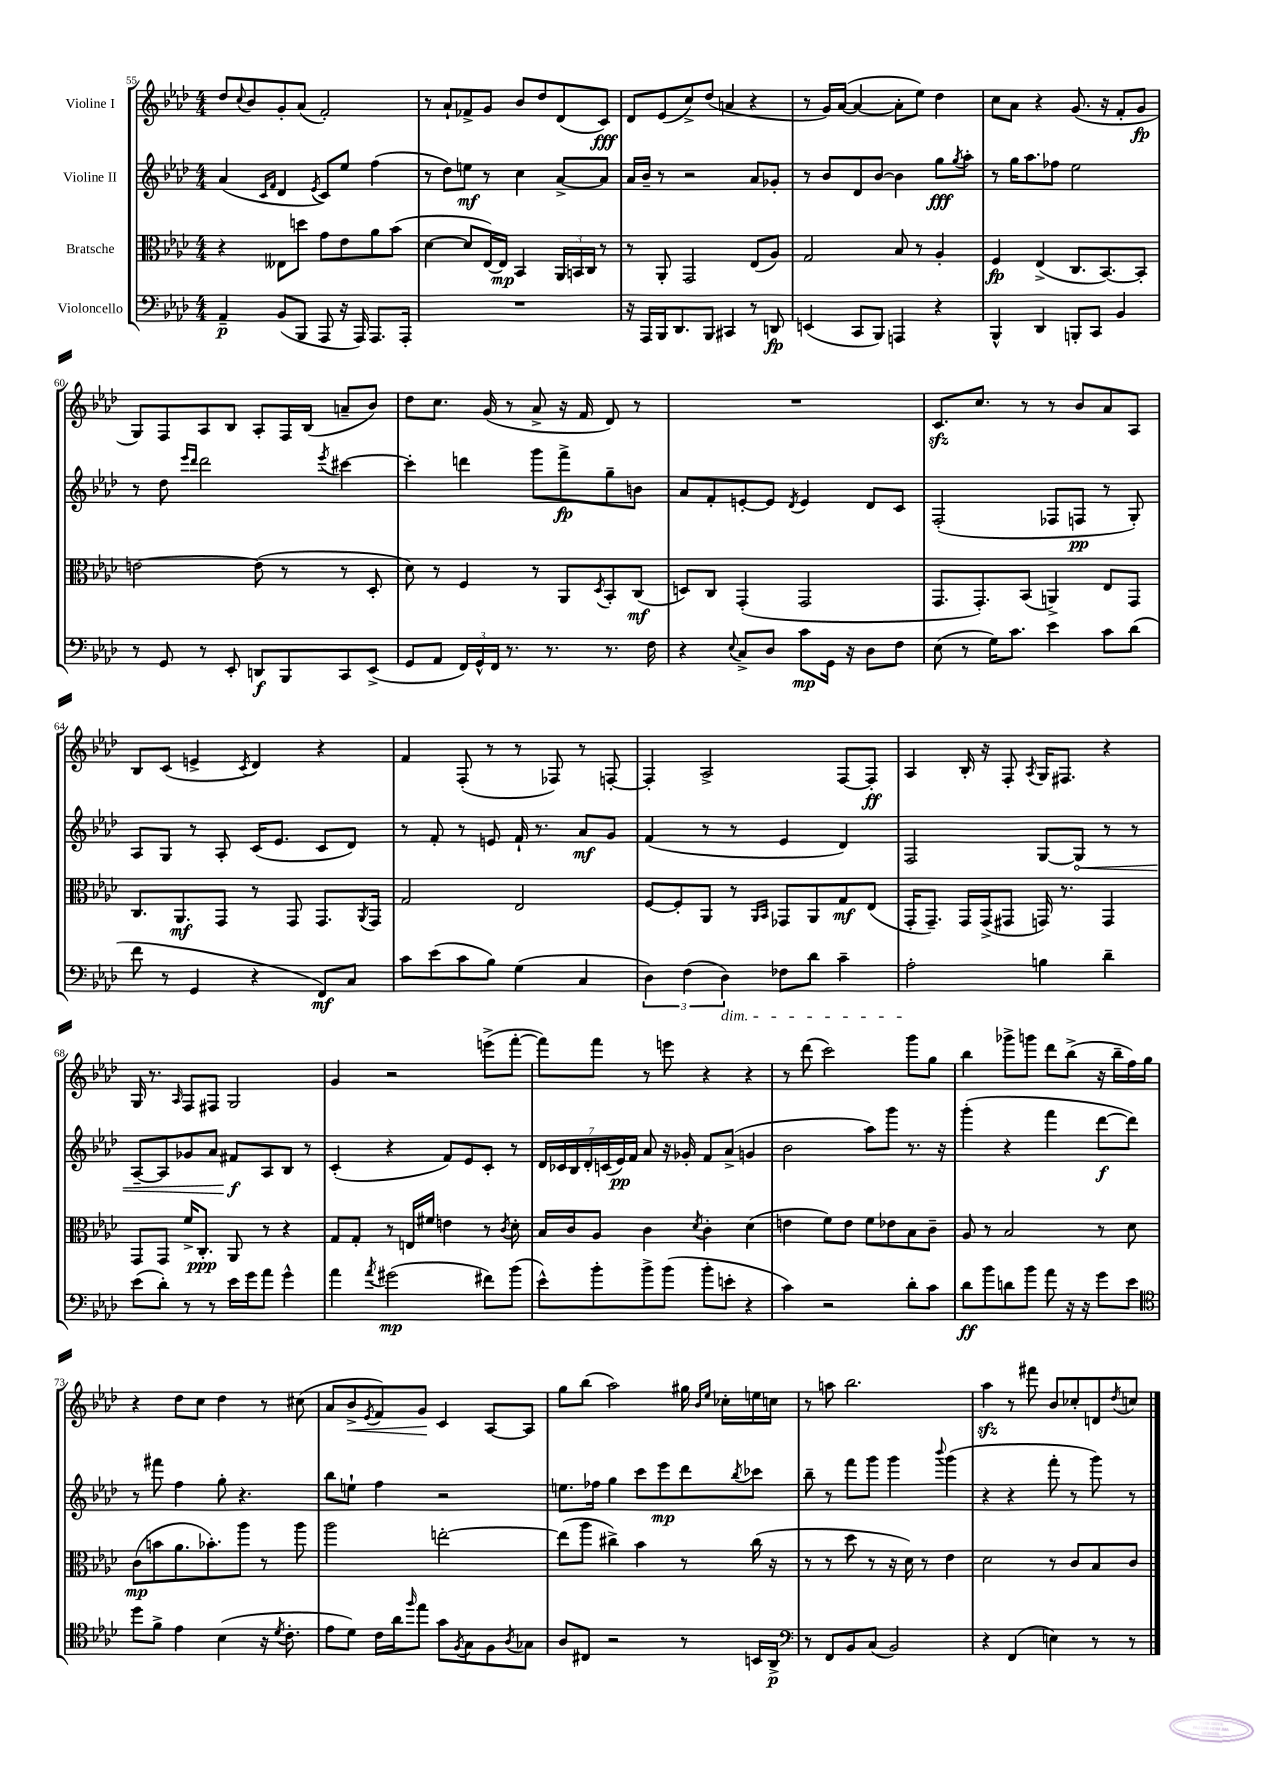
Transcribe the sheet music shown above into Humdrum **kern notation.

**kern	**kern	**kern	**kern
*staff4	*staff3	*staff2	*staff1
*clefF4	*clefC3	*clefG2	*clefG2
*k[b-e-a-d-]	*k[b-e-a-d-]	*k[b-e-a-d-]	*k[b-e-a-d-]
*M4/4	*M4/4	*M4/4	*M4/4
4AA-~	4r	(4a-	8dd-
.	.	.	8qqcc
.	.	.	8b-
.	.	16qqc	.
.	.	16qqf	.
(8BB-	8E--	4d-	8g'
8BBB-	8dd	.	(8a-
.	.	8qe-	.
8AAA-	8g	8c)	2f')
16r	8e-	8ee-	.
16AAA-)	.	.	.
8.AAA-	8a-	(4ff	.
.	(8b-	.	.
16AAA-'	.	.	.
=	=	=	=
1r	[4d-	8r	8r
.	.	8dd-)	8a-`
.	8d-]	8ee	8f-^
.	[16E-)	8r	8g
.	16E-]	.	.
.	4BB-	4cc	8b-
.	.	.	8dd-
.	24AA-	[8a-^	(8d-
.	24BB	.	.
.	24C	.	.
.	8r	8a-]	8c)
=	=	=	=
16r	8r	16a-	8d-
16AAA-	.	16b-~	.
16BBB-	8AA-'	8r	(8e-
8.DD-	.	.	.
.	2GG	2r	8cc^)
8BBB-	.	.	(8dd-
4CC#	.	.	4a
8r	(8E-	8a-	4r
8DD	8A-)	8g-'	.
=	=	=	=
(4EE	2G	8r	8r
.	.	8b-	16g)
.	.	.	([16a-
8CC	.	8d-	4a-_
8BBB-)	.	[8b-	.
4AAA	8B-	4b-]	8a-']
.	8r	.	8ee-)
4r	4A-'	8gg	4dd-
.	.	8qgg	.
.	.	8aa-'	.
=	=	=	=
4BBB-^^	4F	8r	8cc
.	.	16gg	8a-
.	.	8.aa-	.
4DD-	(4E-^	.	4r
.	.	8ff-	.
8BBB'	8.C	2ee-	(8.g
8CC	.	.	.
.	[8.BB-)	.	16r
4BB-	.	.	8f'
.	8BB-']	.	8g
=	=	=	=
8r	[2e	8r	8G)
8GG	.	8dd-	8F
.	.	16qqeee-	.
.	.	16qqddd-	.
8r	.	2ddd-	8A-
8EE-'	.	.	8B-
8DD	(8e]	.	8A-'
8BBB-	8r	.	16F
.	.	.	(16B-
.	.	8qeee-	.
8CC	8r	[4ccc#	8a~
(8EE-^	8D-'	.	8b-)
=	=	=	=
8GG	8d-)	4ccc#']	8dd-
8AA-	8r	.	8.cc
24FF)	4F	4ddd	.
24GG^^	.	.	.
.	.	.	(16g
24FF	.	.	.
8.r	.	.	8r
.	8r	8ggg	8a-^
8.r	.	.	.
.	8AA-	8fff^	16r
.	.	.	16f
.	8qD-	.	.
8.r	8BB-'	8gg~	8d-)
.	(8C	8b	8r
16F	.	.	.
=	=	=	=
4r	8D)	8a-	1r
.	8C	8f'	.
8qqE-	.	.	.
8C^	(4GG'	[8e'	.
8D-	.	8e]	.
.	.	8qd-	.
8c	2GG	4e	.
16GG	.	.	.
16r	.	.	.
8D-	.	8d-	.
8F	.	8c	.
=	=	=	=
(8E-	8.GG	(2F'	8.c
8r	.	.	.
.	8.GG')	.	8.cc
16G)	.	.	.
8.c	.	.	.
.	(8BB-	.	8r
4e-	4AA^)	8F-	8r
.	.	8F	8b-
8c	8E-	8r	8a-
(8d-	8GG	8G')	8A-
=	=	=	=
8f	8.C	8A-	8B-
8r	.	8G	(8c
.	8.AA-	.	.
4GG	.	8r	4e^
.	8GG	8A-'	.
.	.	.	8qc
4r	8r	(16c	4d-)
.	.	8.e-	.
.	8GG	.	.
8FF)	8.GG	8c	4r
8C	.	8d-)	.
.	8qAA-	.	.
.	16GG	.	.
=	=	=	=
8c	2G	8r	4f
(8e-	.	8f'	.
8c	.	8r	(8F'
8B-)	.	8e	8r
(4G	2E-	16f`	8r
.	.	8.r	.
.	.	.	8F-)
4C	.	8a-	8r
.	.	8g	[8F'
=	=	=	=
6D-)	[8F	(4f	4F']
.	8F']	.	.
(6F	.	.	.
.	8AA-	8r	2A-^
6D-)	.	.	.
.	8r	8r	.
.	16qqAA-	.	.
.	16qqBB-	.	.
8F-	8GG-	4e-	.
8d-	8AA-	.	.
4c~	8G	4d-)	[8F
.	(8E-	.	8F']
=	=	=	=
2A-'	16GG'	2F	4A-
.	8.GG~)	.	.
.	16GG	.	16B-'
.	(16GG^	.	16r
.	8GG#	.	8F'
.	.	.	8qA-
4B	16GG)	[8G	16G
.	8.r	.	8.F#
.	.	8G]	.
4d-~	4GG	8r	4r
.	.	8r	.
=	=	=	=
(8e-	8GG	[8A-~	16G
.	.	.	8.r
8d-')	8GG	8A-]	.
.	.	.	16qqA-
8r	16f^	8g-	8F
.	8.C'	.	.
8r	.	8a-	8F#
16e-	8AA-	8f#	2G
16g	.	.	.
8a-	8r	8A-	.
4g^^	4r	8B-	.
.	.	8r	.
=	=	=	=
4a-	8G	(4c'	4g
.	8G'	.	.
8qa-	.	.	.
(2g#	8r	4r	2r
.	16E	.	.
.	16f#	.	.
.	4e	8f)	.
.	.	8e-	.
8f#)	8r	8c'	(8eee^
.	8qc	.	.
(8b-	8d-'	8r	[8fff'
=	=	=	=
8e-^^)	16B-	28d-	8fff])
.	.	28c-	.
.	16c	.	.
.	.	28B-	.
.	.	28d-'	.
8b-'	8A-	.	8fff
.	.	(28c	.
.	.	28e-)	.
.	.	28f	.
8b-^	4c	8a-	8r
(8b-	.	16r	8eee
.	.	16g-'	.
.	8qd-	.	.
8b-'	4c'	8f	4r
8e'	.	(8a-^	.
4r	(4d-	4g	4r
=	=	=	=
4c)	4e	2b-	8r
.	.	.	(8ddd-
2r	8f)	.	2ccc)
.	8e	.	.
.	8f	8aa-)	.
.	8e-	8ggg	.
8d-'	8B-	8.r	8ggg
8c	8c~	.	8gg
.	.	16r	.
=	=	=	=
8d-	8A-	(4ggg'	4bb-
8b-	8r	.	.
8d	2B-	4r	8ggg-^
8b-	.	.	8ggg
8a-	.	4fff	8ddd-
16r	.	.	(8bb-^
16r	.	.	.
8g	8r	[8ddd-	16r
.	.	.	16bb-~
8e-	8d-	8ddd-])	16ff)
.	.	.	16gg
=	=	=	=
*clefC4	*	*	*
8dd-	(8c	8r	4r
8f^	8b	8fff#	.
4e-	8.a-	4ff	8dd-
.	.	.	8cc
.	8.b-')	.	.
(4B-	.	8gg'	4dd-
.	8aa-	4.r	.
16r	8r	.	8r
8qd-	.	.	.
8.c'	.	.	.
.	8aa-	.	(8cc#
=	=	=	=
8e-	2aa-	8bb-	8a-
8d-)	.	8ee`	8b-^
.	.	.	8qe-
16c	.	4ff	8f)
16a-	.	.	.
16qqff	.	.	.
8ee-	.	.	8g
8g	[2ee'	2r	4c
8qF	.	.	.
8G	.	.	.
8F	.	.	[8A-
8qA-	.	.	.
8G-	.	.	8A-]
=	=	=	=
8A-	(8ee]	8.ee	8gg
8C#	8aa-	.	(8bb-
.	.	16ff-	.
2r	4cc#^)	4gg	2aa-)
.	4b-	8ccc	.
.	.	8eee-	.
8r	8r	8ddd-	16gg#
.	.	.	16qqb-
.	.	.	16qqee-
.	.	.	16cc-'
.	.	8qbb-	.
16BB	(16cc#	8ccc-	16ee
16AA-^	16r	.	16cc
=	=	=	=
*clefF4	*	*	*
8r	8r	8bb-~	8r
8FF	8r	8r	8aa
8BB-	8dd-	8fff	2.bb-
(8C	8r	8ggg	.
2BB-)	16r	4ggg	.
.	16d-)	.	.
.	8r	.	.
.	.	8qqbbb-	.
.	4e-	(4ggg	.
=	=	=	=
4r	2d-	4r	4aa-
(4FF	.	4r	8r
.	.	.	8fff#
4E)	8r	8fff'	8b-
.	8c	8r	8cc-'
8r	8B-	8ggg)	8d
.	.	.	8qdd-
8r	8c	8r	8cc
==	==	==	==
*-	*-	*-	*-
